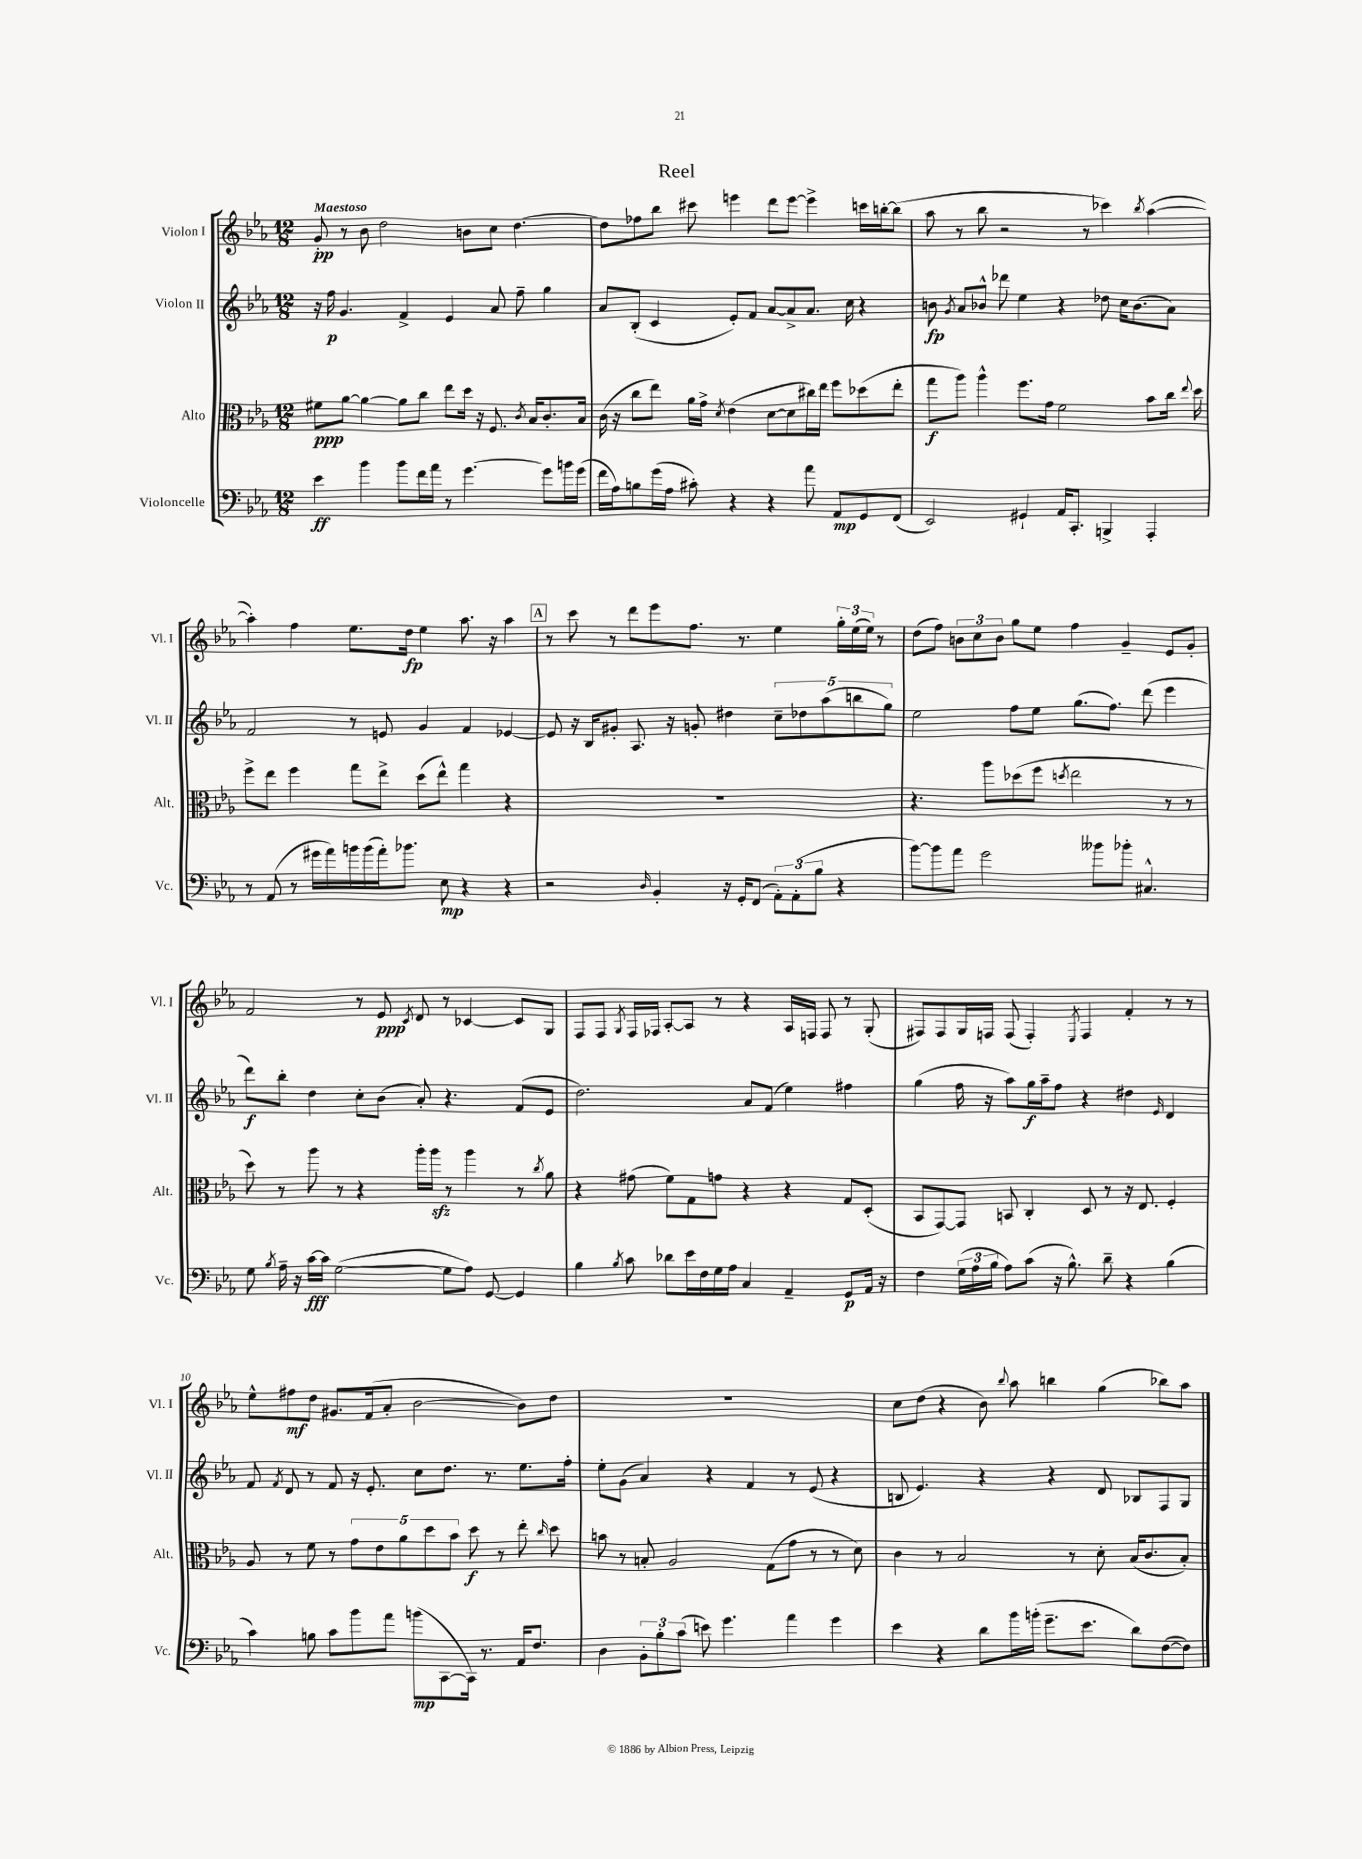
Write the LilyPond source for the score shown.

\header { title = "Reel" }
<<
\new StaffGroup <<
\new Staff = "s0" \with { instrumentName = "Violon I" shortInstrumentName = "Vl. I" } {
    \clef treble \key ees \major \numericTimeSignature \time 12/8 \tempo "Maestoso"
    \autoBeamOff g'8-.\pp r8 bes'8 d''2 b'8[ c''8] d''4.~ |
    d''8[ fes''8 bes''8] cis'''8 e'''4 d'''8[ e'''8]~ e'''4-> c'''16[ b''16~-. b''8]( |
    aes''8 r8 bes''8 r2 r8 ces'''4) \acciaccatura { bes''8 } aes''4~( |
    aes''4-.) f''4 ees''8.[ d''16]\fp ees''4 aes''8. r16 aes''4 |
    \mark \markup { \box "A" } r8 c'''8 r8 d'''8[ ees'''8 f''8.] r8. ees''4 \tuplet 3/2 { g''16[-. ees''16( ees''16]) } r8 |
    d''8[( f''8]) \tuplet 3/2 { b'8[ c''8 b'8] } g''8[ ees''8] f''4 g'4-- ees'8[ g'8]-. |
    f'2 r8 ees'8\ppp \acciaccatura { c'8 } d'8 r8 ces'4~ ces'8[ g8] |
    f8[ f8] \acciaccatura { g8 } f16[ fes16] aes8[~-. aes8] r8 r4 aes16[ f16] f8 r8 g8-.( |
    fis8[) fis8 g16 f16] f8( f4-.) \acciaccatura { ees8 } f4 f'4-. r8 r8 |
    ees''8[-^ fis''8\mf d''8] gis'8.[ f'16( aes'8]-. bes'2~ bes'8[) d''8] |
    R1. |
    c''8[ d''8]( r4 bes'8) \appoggiatura { bes''8 } aes''8 b''4 g''4( bes''8[) aes''8] \bar "|." |
}
\new Staff = "s1" \with { instrumentName = "Violon II" shortInstrumentName = "Vl. II" } {
    \clef treble \key ees \major \numericTimeSignature \time 12/8
    \autoBeamOff r16 f''16\p g'4. f'4-> ees'4 aes'8 f''8-- g''4 |
    aes'8[ bes8]-.( c'4 ees'8[-.) f'8] aes'8[~ aes'8-> aes'8.] c''16 r4 |
    b'8\fp \acciaccatura { g'8 } aes'8[ bes'8]-^ des'''8 ees''4 r4 des''8 c''16[ bes'8.( aes'8]) |
    f'2 r8 e'8 g'4 f'4 ees'4~ |
    \mark \markup { \box "A" } ees'8 r16 bes16[ gis'8]-. aes8. r16 g'8-. dis''4 \tuplet 5/4 { c''8[-- des''8 aes''8( b''8 g''8]) } |
    ees''2 f''8[ ees''8] g''8.[( f''8.]) d'''8( ees'''4 |
    d'''8[\f) bes''8]-. d''4 c''8[-. bes'8]( aes'8-.) r4. f'8[( ees'8] |
    d''2.) aes'8[ f'8]( ees''4) fis''4 |
    g''4( f''16 r16 aes''8[) g''16\f aes''16-- f''8] r4 dis''4 \grace { ees'16 } d'4 |
    f'8 \acciaccatura { f'8 } d'8 r8 f'8 r16 ees'8.-. c''8[ d''8.] r8. ees''8.[ f''16]-. |
    ees''8[-. g'8]( aes'4) r4 f'4 r8 ees'8( r4 |
    b8 ees'4.) r4 r4 d'8 bes8[ f8 g8] \bar "|." |
}
\new Staff = "s2" \with { instrumentName = "Alto" shortInstrumentName = "Alt." } {
    \clef alto \key ees \major \numericTimeSignature \time 12/8
    \autoBeamOff fis'8[\ppp aes'8]~ aes'4~ aes'8[ c''8] ees''8[ d''16] r16 f8. \acciaccatura { c'8 } bes16[ c'8.-. bes16] |
    c'16( r16 c''8[ ees''8]) aes'16[ g'16]-> \acciaccatura { d'8 } ees'4( d'8[~ d'8 cis''16) ees''16] f''8[ des''8( ees''8]-. |
    g''8[\f aes''8]) aes''4-^ f''8.[ g'16] f'2 bes'8[ c''16] \appoggiatura { ees''8 } d''16 |
    f''8[-> ees''8] f''4 g''8[ ees''8]-> d''8[( ees''8]-^) g''4 r4 |
    \mark \markup { \box "A" } R1. |
    r4. aes''8[ des''8( f''8] \acciaccatura { d''8 } ees''2 r8 r8 |
    d''8) r8 aes''8 r8 r4 aes''16[-. aes''16]\sfz r8 aes''4 r8 \acciaccatura { c''8 } aes'8 |
    r4 gis'8( f'8[) g8 g'8] r4 r4 g8[ d8]-.( |
    bes,8[ g,8~) g,8] b,8 c4-. d8 r8 r16 ees8. f4-. |
    aes8 r8 f'8 r8 \tuplet 5/4 { g'8[ ees'8 aes'8 d''8 bes'8] } d''8\f r8 ees''8-. \grace { c''16 } d''8 |
    b'8 r8 b8-. aes2 g8[( g'8] r8 r8 d'8) |
    c'4 r8 bes2 r8 d'8-. bes16[( c'8. bes8]-.) \bar "|." |
}
\new Staff = "s3" \with { instrumentName = "Violoncelle" shortInstrumentName = "Vc." } {
    \clef bass \key ees \major \numericTimeSignature \time 12/8
    \autoBeamOff ees'4\ff bes'4 bes'8[ f'16 aes'16] r8 g'4.~ g'8[ b'16 g'16]( |
    f'16[ aes16) b8 g'16( aes16] cis'8-.) r4 r4 aes'8 aes,8[\mp g,8 f,8]( |
    ees,2) gis,4-! aes,16[ c,8.]-. b,,4-> aes,,4-. |
    r8 aes,8( r8 gis'16[ aes'16) b'16 b'16( aes'16-.) bes'8.] ees8\mp r4 r4 |
    \mark \markup { \box "A" } r2 \grace { d16 } bes,4-. r16 g,16[-. f,8]( \tuplet 3/2 { aes,8[-.) aes,8-.( bes8] } r4 |
    bes'8[~) bes'8 aes'8] g'2 beses'8[ bes'8]-. cis4.-^ |
    g8 \acciaccatura { bes8 } aes16-- r16 c'16[~\fff c'16] g2~( g8[ aes8]) g,8~ g,4 |
    bes4 \acciaccatura { bes8 } c'8 des'8[ ees'16 f16 g16 aes16] c4 aes,4-- g,8[\p aes,16] r16 |
    f4 \tuplet 3/2 { g16[( aes16 bes16] } aes8[) c'8]( r16 bes8.-^) d'8-- r4 bes4( |
    c'4) b8 c'8[ bes'8 aes'8] b'8[\mp( c,8~ c,16]) r8. aes,16[ f8.] |
    d4 \tuplet 3/2 { bes,8[-. bes8-. c'8]( } e'8) g'4. aes'4 g'4 |
    ees'4 r4 d'8[ bes'16 b'16]-.( g'8.[-- ees'8.] d'8[) f8~( f8]) \bar "|." |
}
>>
>>
\layout { \context { \Score \override BarNumber.break-visibility = ##(#f #t #t) barNumberVisibility = #(every-nth-bar-number-visible 5) } }
